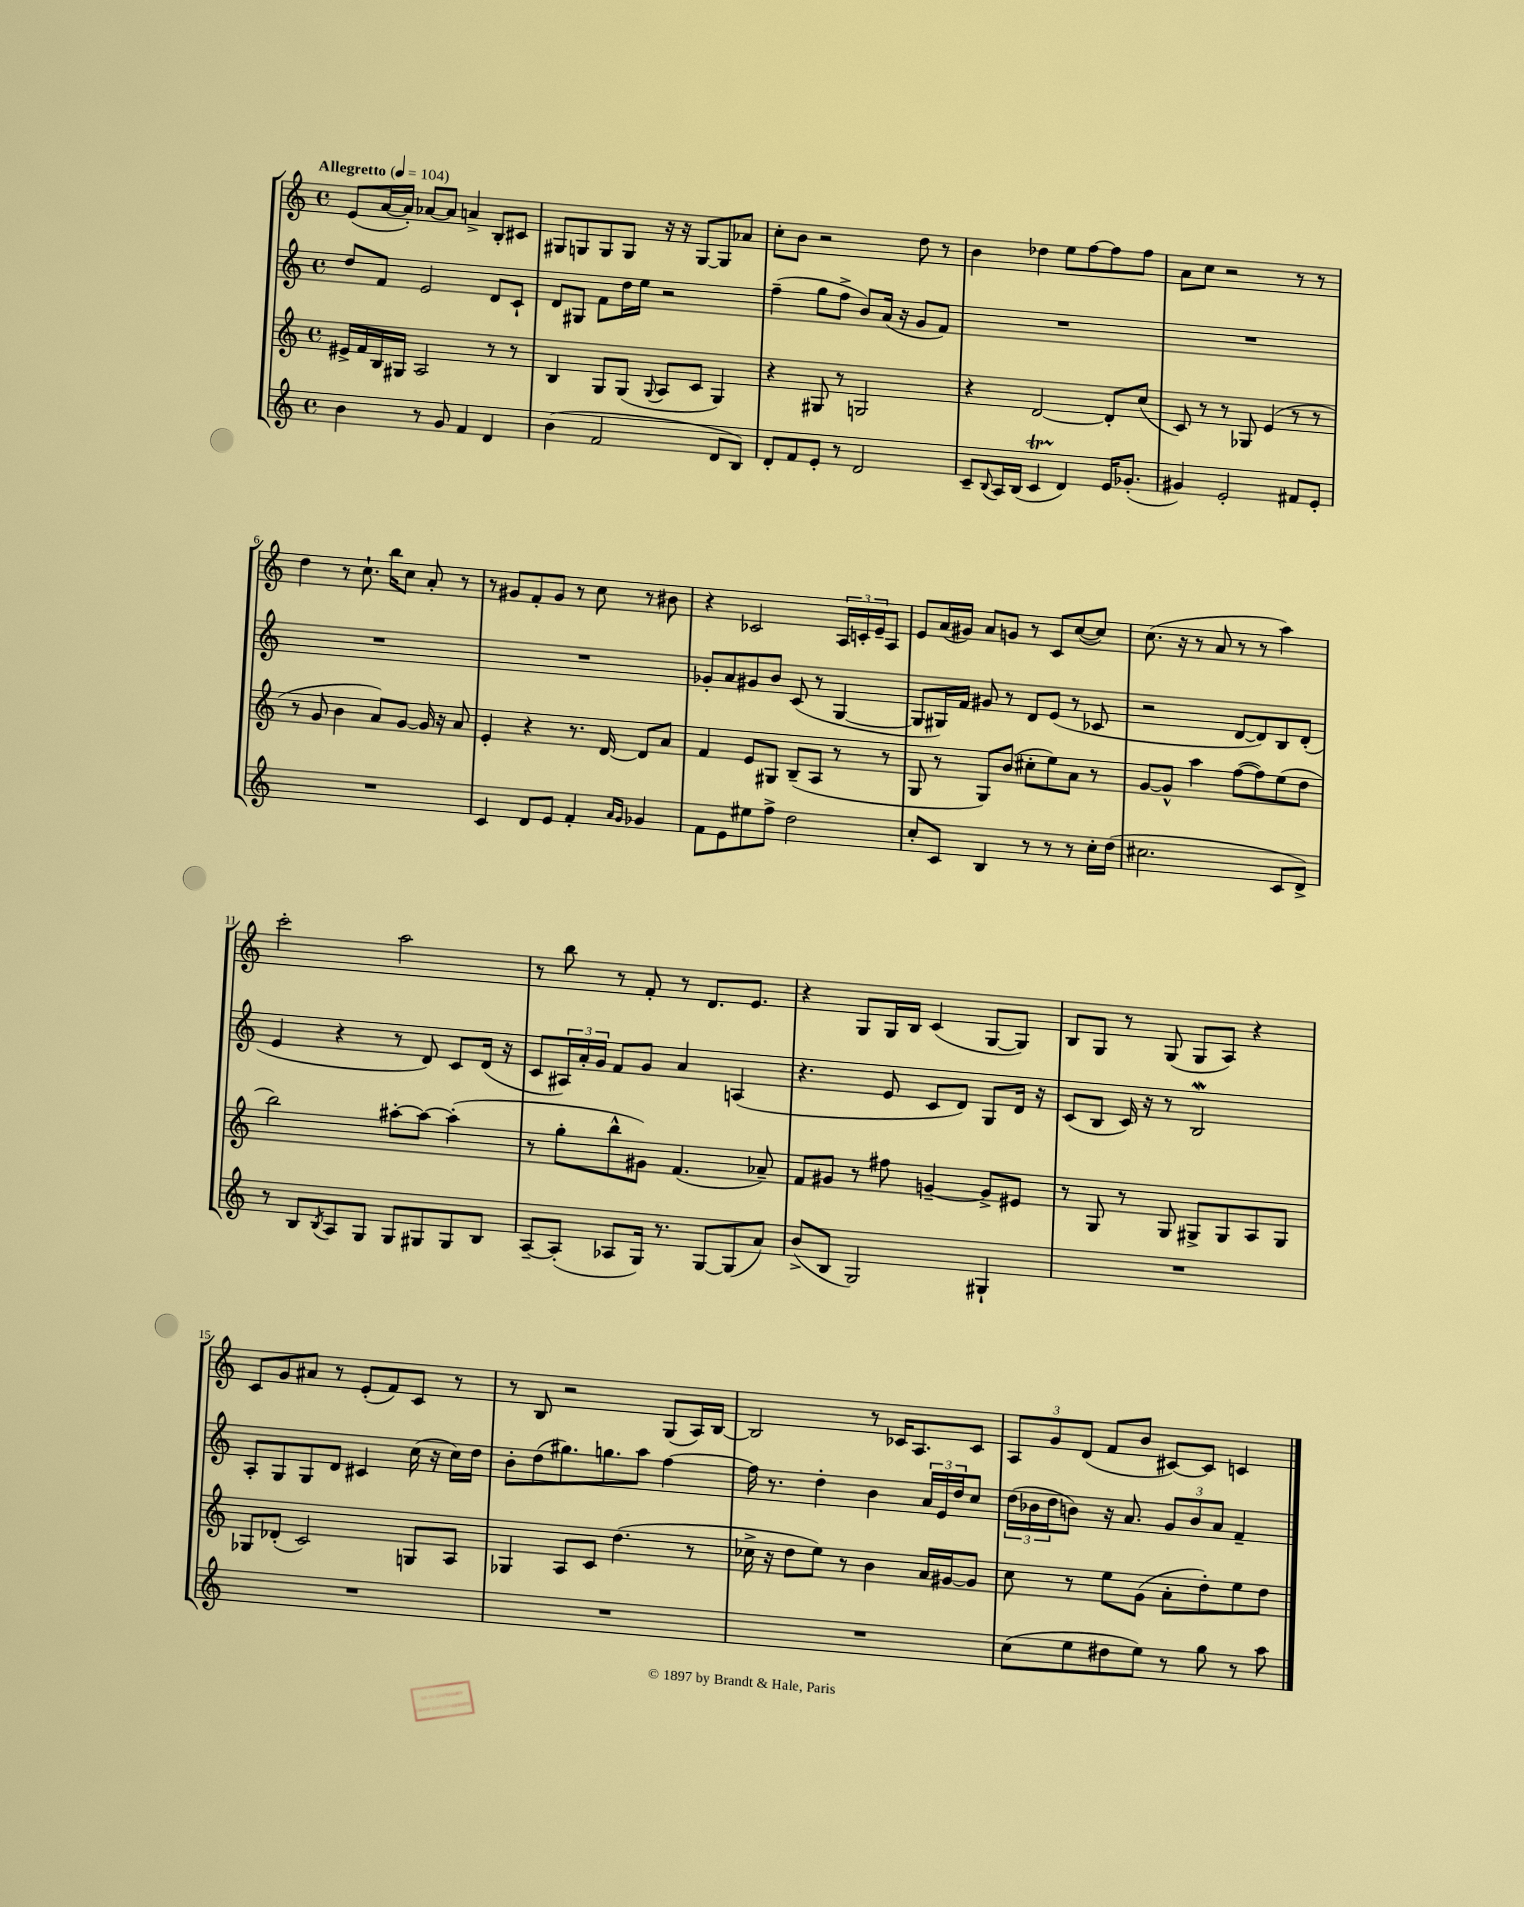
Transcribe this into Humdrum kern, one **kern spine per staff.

**kern	**kern	**kern	**kern
*staff4	*staff3	*staff2	*staff1
*clefG2	*clefG2	*clefG2	*clefG2
*k[]	*k[]	*k[]	*k[]
*M4/4	*M4/4	*M4/4	*M4/4
*met(c)	*met(c)	*met(c)	*met(c)
*MM104	*MM104	*MM104	*MM104
4b\	16e#^/LL	8dd/L	(8e/L
.	16f/	.	.
.	16B/	8f/J	[16a/L
.	16G#/JJ	.	16a'/]JJ)
8r	2A/	2e/	[8a-/L
8g/	.	.	8a-/]J
4f/	.	.	4a^/
4d/	8r	8d/L	8B'/L
.	8r	8c`/J	8c#/J
=	=	=	=
(4b\	4B/	8d/L	8G#/L
.	.	8G#/J	8G/
2f/	8G/L	8f\L	8G/
.	(8G/J	16dd\L	8G/J
.	.	16ee\JJ	.
.	8qqG/	.	.
.	8A/L	2r	16r
.	.	.	16r
.	8c/J	.	[8G/L
8d/L	4G/)	.	8G/]
8B/J)	.	.	8a-/J
=	=	=	=
8d'/L	4r	(4ff~\	8cc'\L
8f/	.	.	8b\J
8e'/J	8G#/	8gg\L	2r
8r	8r	8ff^\J	.
2d/	2G/	8b/L)	.
.	.	(16a/Jk	.
.	.	16r	.
.	.	8g/L	8dd\
.	.	8f/J)	8r
=	=	=	=
8c~/L	4r	1r	4b\
8qqB/	.	.	.
16A/L	.	.	.
(16B/JJ	.	.	.
4c/	[2d/	.	4dd-\
4d/)	.	.	8ee\L
.	.	.	[8ff\
16e/LK	8d'/]L	.	8ff\]
(8.g-'/J	.	.	.
.	(8cc/J	.	8ff\J
=	=	=	=
4g#/)	8c/)	1r	8a\L
.	8r	.	8cc\J
2e'/	8r	.	2r
.	8G-/	.	.
.	(4e/	.	.
8f#/L	8r	.	8r
8e'/J	8r	.	8r
=	=	=	=
1r	8r	1r	4dd\
.	8g/	.	.
.	4b\	.	8r
.	.	.	8.cc`\
.	8a/L)	.	.
.	.	.	16bb\LK
.	[8g/J	.	8cc\J
.	16g/]	.	8a'/
.	16r	.	.
.	8a/	.	8r
=	=	=	=
4c/	4e'/	1r	8r
.	.	.	8g#/L
8d/L	4r	.	8f'/
8e/J	.	.	8g#/J
4f'/	8.r	.	8r
.	.	.	8cc\
.	[16d/	.	.
16qqa/LL	.	.	.
16qqg/JJ	.	.	.
4g-/	8d/]L	.	8r
.	8a/J	.	8b#\
=	=	=	=
8f\L	4f/	8g-'/L	4r
8e\	.	8a/	.
8ee#\	8e/L	8g#/	2c-/
8ff^\J	8G#/J	8b/J	.
2dd\	(8B~/L	(8c/	.
.	8A/J	8r	.
.	8r	[4G/	24A/LL
.	.	.	24c'/
.	.	.	24e~/J
.	8r	.	8A/J
=	=	=	=
8cc'/L	8G/	8G/]L	8e/L
8c/J	8r	16G#/L)	(16a/L
.	.	16f/JJ	16g#/JJ)
4B/	8G/L)	8g#/	8a/L
.	(8b/J	8r	8g/J
8r	8cc#'\L	8d/L	8r
8r	8ee\)	(8e/J	8c/L
8r	8a\J	8r	([8cc/
16cc'\LL	8r	8c-/	8cc/]J)
(16dd\JJ	.	.	.
=	=	=	=
2.cc#\	[8g/L	2r	(8.cc\
.	8g^^/]J	.	.
.	.	.	16r
.	4aa\	.	8r
.	.	.	8a/
.	([8ff\L	[8d/L	8r
.	8ff\])	8d/])	8r
8c/L	(8ee\	8B/	4aa\)
8d^/J)	8dd\J	(8d'/J	.
=	=	=	=
8r	2bb\)	4e/	2ccc'\
8B/L	.	.	.
8qB/	.	.	.
8A/	.	4r	.
8G/J	.	.	.
8G/L	[8aa#'\L	8r	2aa\
8G#/	8aa#\_J	8d/)	.
8G#/	(4aa#'\]	8c/L	.
8B/J	.	(16d/Jk	.
.	.	16r	.
=	=	=	=
[8A~/L	8r	8c/L	8r
(8A'/]J	8gg'\L	24A#/L)	8bb\
.	.	24a'/	.
.	.	24g/JJ	.
8A-/L	8bb^^\	8f/L	8r
16G/Jk)	8g#\J)	8g/J	8f'/
8.r	.	.	.
.	(4.f/	4a/	8r
[8G/L	.	.	8.d/L
(8G/]	.	(4A/	.
.	.	.	8.e/J
8a/J)	8a-~/)	.	.
=	=	=	=
(8b^/L	8f/L	4.r	4r
8B/J	8g#/J	.	.
2G/)	8r	.	8G/L
.	8ff#\	8e/	16G/L
.	.	.	16B/JJ
.	[4g~/	8c/L	(4c/
.	.	8d/J)	.
4G#`/	8g^/]L	8G/L	[8G/L
.	8e#/J	16d/Jk	8G/]J)
.	.	16r	.
=	=	=	=
1r	8r	(8c/L	8B/L
.	8G/	8B/J	8G/J
.	8r	16c/)	8r
.	.	16r	.
.	8G/	8r	(8G/
.	8G#^/L	2B/	8G/L
.	8G#/	.	8A/J)
.	8A/	.	4r
.	8G#/J	.	.
=	=	=	=
1r	8G-/L	8A'/L	8c/L
.	(8d-'/J	8G/	8g/
.	2c/)	8G/	8a#/J
.	.	8d/J	8r
.	.	4c#/	(8e'/L
.	.	.	8f/)
.	8G/L	(16cc\	8c/J
.	.	16r	.
.	8A/J	16cc\LL)	8r
.	.	16dd\JJ	.
=	=	=	=
1r	4G-/	8b'\L	8r
.	.	(8dd\	8B/
.	8A/L	8.gg#\)	2r
.	8c/J	.	.
.	.	8.gg\	.
.	(4.dd\	.	.
.	.	8aa\J	.
.	.	[4ff\	(8G/L
.	8r	.	16A/L)
.	.	.	[16B/JJ
=	=	=	=
1r	16cc-^\	16ff\]	2B/]
.	16r	8.r	.
.	8dd\L	.	.
.	8ee\J)	4dd'\	.
.	8r	.	.
.	4b\	4b\	8r
.	.	.	16c-/LK
.	.	.	8.A/
.	16a/LL	24a/LL	.
.	.	24e/	.
.	[16g#/J	.	.
.	.	24dd/J	.
.	8g#/]J	8cc/J	8c-/J
=	=	=	=
(8cc\L	8cc\	(24dd\LL	12A/L
.	.	24b-\	.
.	.	24dd\J	12g/
8ee\	8r	8b\J)	.
.	.	.	(12d/J
8dd#\	8ee\L	16r	8f/L
.	.	8.a/	.
8ee\J)	(8g\J	.	8b/J
8r	8a'\L	12g/L	[8c#/L)
.	.	12b/	.
8gg\	8dd'\)	.	8c#/]J
.	.	12a/J	.
8r	8ee\	4f~/	4c/
8aa\	8dd\J	.	.
==	==	==	==
*-	*-	*-	*-
